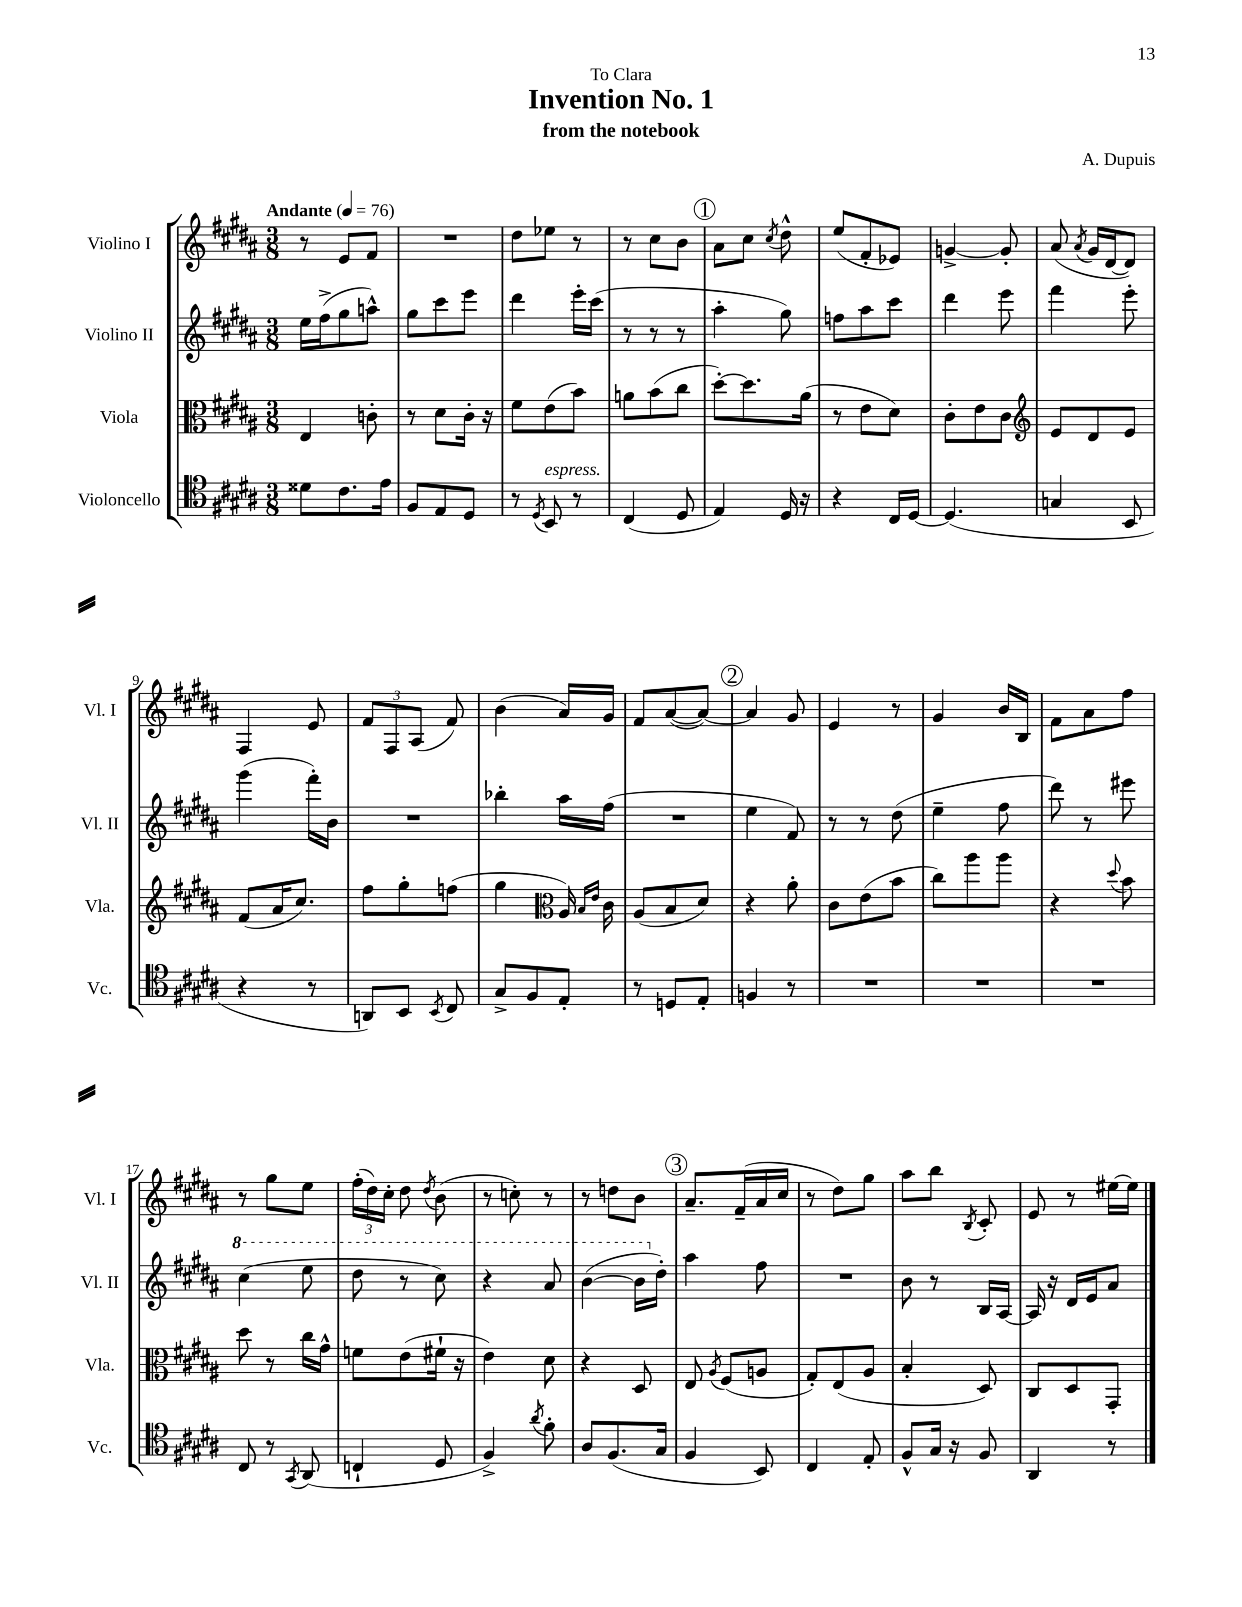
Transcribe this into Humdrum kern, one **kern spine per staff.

**kern	**kern	**kern	**kern
*part4	*part3	*part2	*part1
*staff4	*staff3	*staff2	*staff1
*I"Violoncello	*I"Viola	*I"Violino II	*I"Violino I
*I'Vc.	*I'Vla.	*I'Vl. II	*I'Vl. I
*clefC4	*clefC3	*clefG2	*clefG2
*k[f#c#g#d#a#]	*k[f#c#g#d#a#]	*k[f#c#g#d#a#]	*k[f#c#g#d#a#]
*M3/8	*M3/8	*M3/8	*M3/8
*MM76	*MM76	*MM76	*MM76
=1	=1	=1	=1
!	!	!	!LO:TX:a:B:t=Andante
8d##X\L	4E/	16ee\LL	8r
.	.	(16ff#^\J	.
8.c#\	.	8gg#\	8e/L
.	8cn'\	8aan^^\J)	8f#/J
16e\Jk	.	.	.
=2	=2	=2	=2
8F#/L	8r	8gg#\L	4.r
8E/	8d#\L	8ccc#\	.
8D#/J	16c#'\Jk	8eee\J	.
.	16r	.	.
=3	=3	=3	=3
8r	8f#\L	4ddd#\	8dd#\L
8qD#/	.	.	.
!LO:TX:a:i:t=espress.	!	!	!
8BB/	(8e\	.	8ee-X\J
8r	8b\J)	16eee'\LL	8r
.	.	(16ccc#\JJ	.
=4	=4	=4	=4
(4C#/	8an\L	8r	8r
.	(8b\	8r	8cc#\L
8D#/	8cc#\J	8r	8b\J
!!LO:REH:place=s1:t=1
=5	=5	=5	=5
4E/)	[8dd#'\L)	4aa#'\	8a#\L
.	8.dd#\]	.	8cc#\J
.	.	.	8qcc#/
16D#/	.	8gg#\)	8dd#^^\
16r	(16a#\Jk	.	.
=6	=6	=6	=6
4r	8r	8ffn\L	(8ee/L
.	8e\L	8aa#\	8f#'/
16C#/LL	8d#\J)	8ccc#\J	8e-X/J)
[16D#/JJ	.	.	.
=7	=7	=7	=7
(4.D#/]	8c#'\L	4ddd#\	[4gn^/
.	8e\	.	.
.	8c#\J	8eee\	8g'/]
=8	=8	=8	=8
*	*clefG2	*	*
4Gn/	8e/L	4fff#\	(8a#/
.	.	.	8qa#/
.	8d#/	.	16g#/LL
.	.	.	[16d#/J
8BB/	8e/J	8eee'\	8d#/J])
!!LO:LB:g=z
=9	=9	=9	=9
4r	(8f#/L	(4ggg#\	4F#/
.	16a#/K	.	.
.	8.cc#/J)	.	.
8r	.	16fff#'\LL)	8e/
.	.	16b\JJ	.
=10	=10	=10	=10
8AAn/L)	8ff#\L	4.r	12f#/L
.	.	.	12F#/
8BB/J	8gg#'\	.	.
.	.	.	(12A#/J
8qBB/	.	.	.
8C#/	(8ffn\J	.	8f#/)
=11	=11	=11	=11
8G#^/L	4gg#\	4bb-X'\	(4b\
8F#/	.	.	.
*	*clefC3	*	*
8E'/J	16A#/)	16aa#\LL	16a#/LL)
.	16qqB/LL	.	.
.	16qqe/JJ	.	.
.	16c#\	(16ff#\JJ	16g#/JJ
=12	=12	=12	=12
8r	(8A#/L	4.r	8f#/L
8Dn/L	8B/	.	([8a#/
8E'/J	8d#/J)	.	8a#/J_)
!!LO:REH:place=s1:t=2
=13	=13	=13	=13
4Fn/	4r	4ee\	4a#/]
8r	8a#'\	8f#/)	8g#/
=14	=14	=14	=14
4.r	8c#\L	8r	4e/
.	(8e\	8r	.
.	8b\J	(8dd#\	8r
=15	=15	=15	=15
4.r	8cc#\L)	4ee~\	4g#/
.	8aa#\	.	.
.	8aa#\J	8ff#\	16b/LL
.	.	.	16B/JJ
=16	=16	=16	=16
4.r	4r	8ddd#\)	8f#\L
.	.	8r	8a#\
.	8qqdd#/	.	.
.	8b\	8eee#X\	8ff#\J
!!LO:LB:g=z
=17	=17	=17	=17
*	*	*8va	*
8C#/	8dd#\	(4ccc#\	8r
8r	8r	.	8gg#\L
8qGG#/	.	.	.
(8AA#/	16cc#\LL	8eee\	8ee\J
.	16g#^^\JJ	.	.
=18	=18	=18	=18
4Cn`/	8fn\L	8ddd#\	(24ff#'\LL
.	.	.	24dd#\)
.	.	.	24cc#'\JJ
.	(8e\	8r	8dd#\
.	.	.	8qdd#/
8D#/	16f#X`\Jk	8ccc#\)	(8b\
.	16r	.	.
=19	=19	=19	=19
4F#^/)	4e\)	4r	8r
.	.	.	8ccn'\)
8qa#/	.	.	.
8f#'\	8d#\	8aa#/	8r
=20	=20	=20	=20
8A#/L	4r	([4bb\	8r
(8.F#/	.	.	8ddn\L
.	8D#/	16bb\LL]	8b\J
*	*	*X8va	*
16G#/Jk	.	16dd#'\JJ)	.
!!LO:REH:place=s1:t=3
=21	=21	=21	=21
4F#/	8E/	4aa#\	8.a#~/L
.	8qA#/	.	.
.	(8F#/L	.	.
.	.	.	(16f#~/L
8BB/)	8An/J	8ff#\	16a#/
.	.	.	16cc#/JJ
=22	=22	=22	=22
4C#/	8G#'/L)	4.r	8r
.	(8E/	.	8dd#\L)
8E'/	8A#/J	.	8gg#\J
=23	=23	=23	=23
8F#^^/L	4B'/	8b\	8aa#\L
16G#/Jk	.	8r	8bb\J
16r	.	.	.
.	.	.	8qB/
8F#/	8D#/)	16B/LL	8c#'/
.	.	[16A#/JJ	.
=24	=24	=24	=24
4AA#/	8C#/L	16A#/]	8e/
.	.	16r	.
.	8D#/	16d#/LL	8r
.	.	16e/J	.
8r	8GG#'/J	8a#/J	[16ee#X\LL
.	.	.	16ee#\JJ]
==	==	==	==
*-	*-	*-	*-
